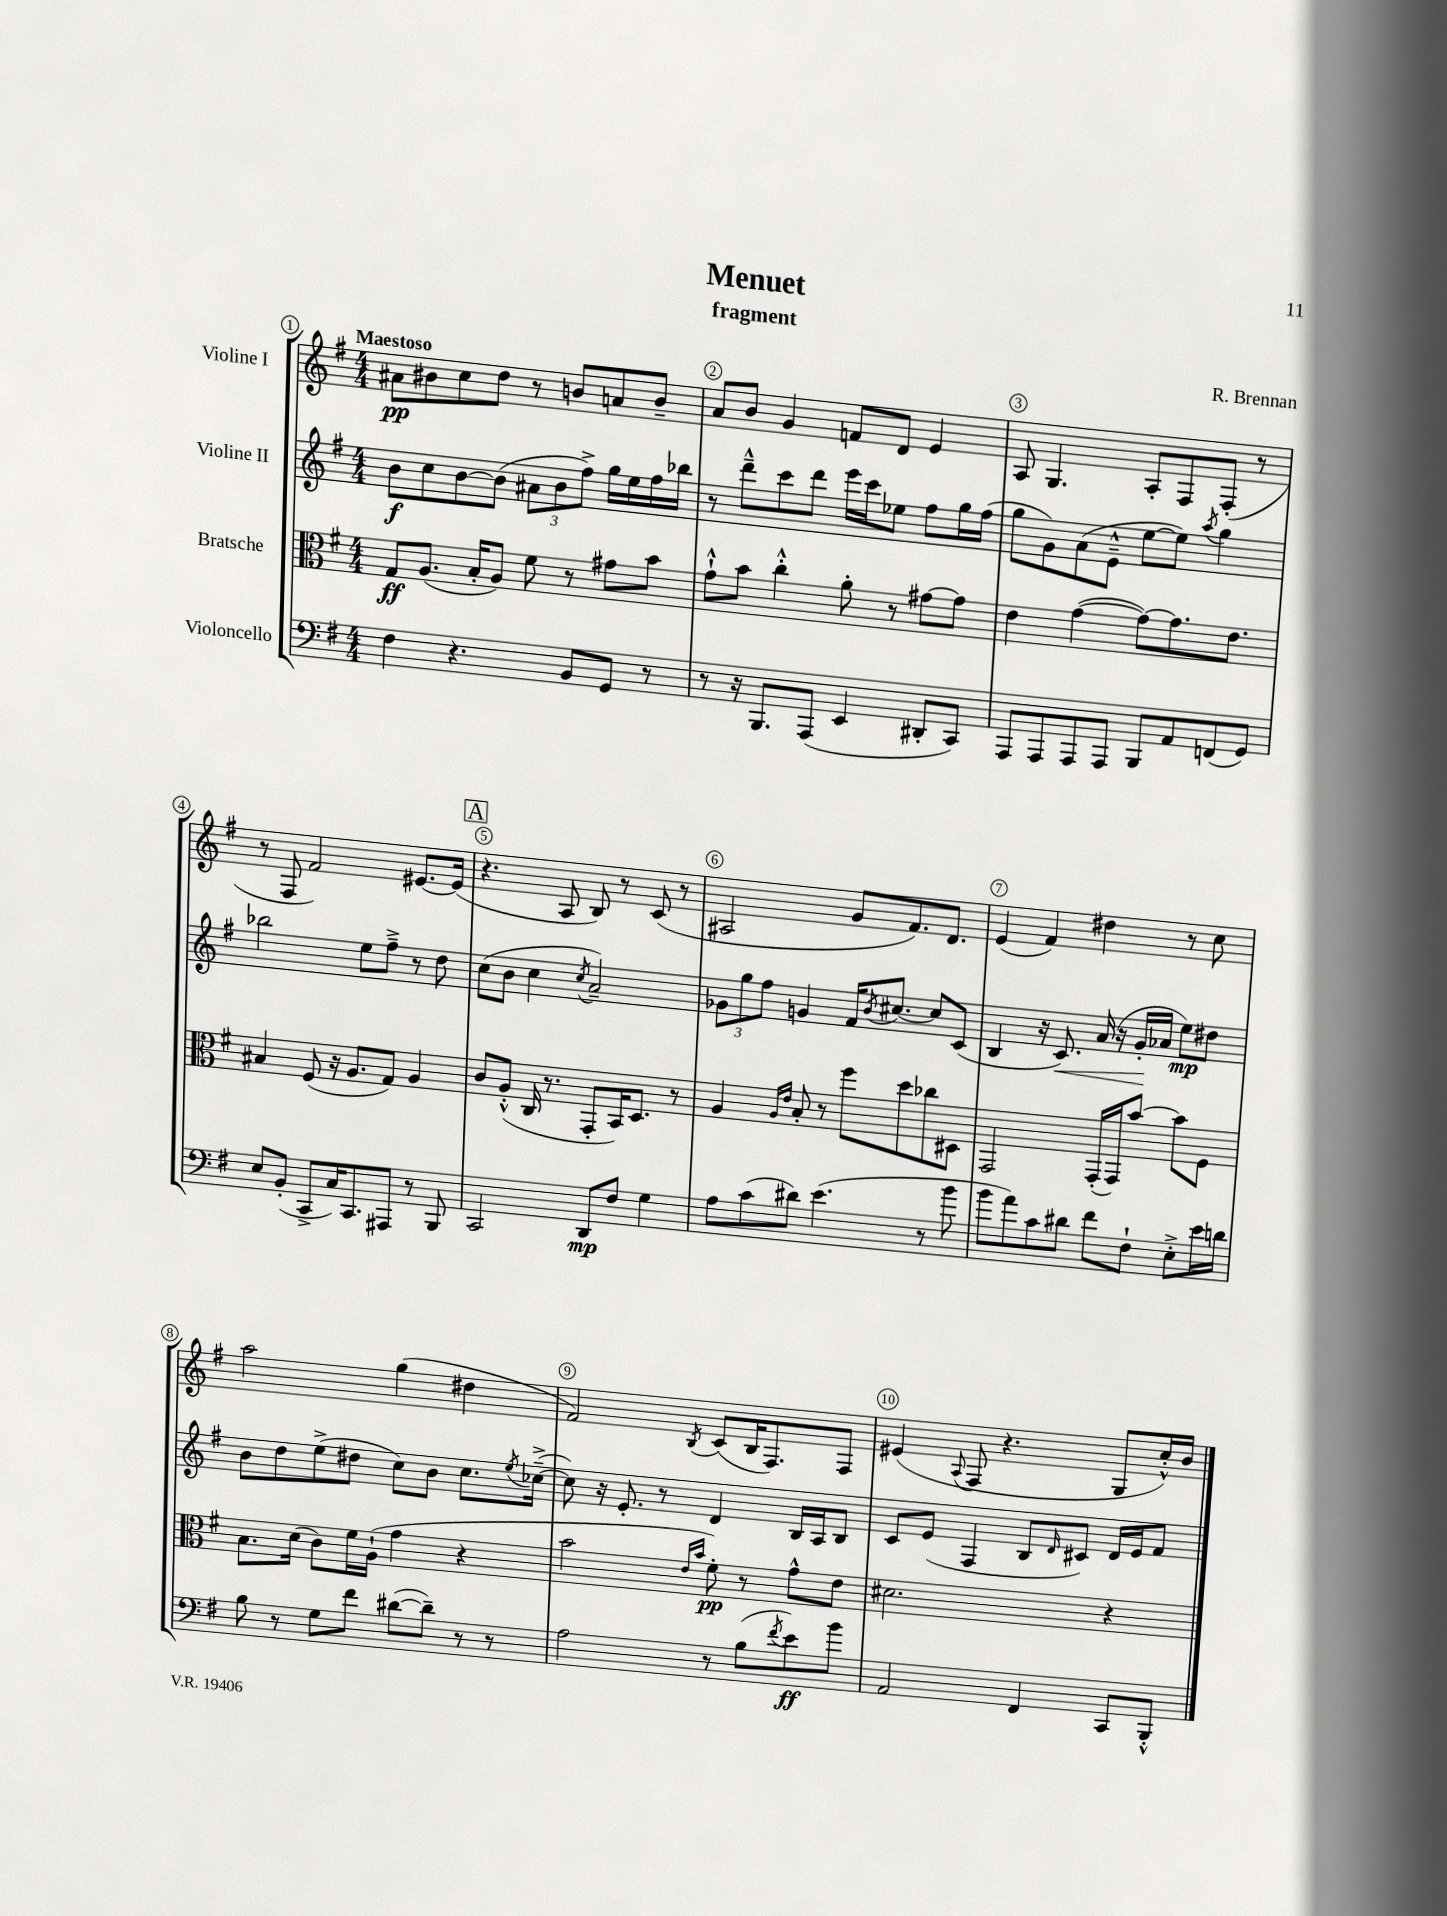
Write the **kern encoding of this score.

**kern	**kern	**kern	**kern
*staff4	*staff3	*staff2	*staff1
*clefF4	*clefC3	*clefG2	*clefG2
*k[f#]	*k[f#]	*k[f#]	*k[f#]
*M4/4	*M4/4	*M4/4	*M4/4
4F#\	8G/L	8b\L	8a#\L
.	(8.A/J	8cc\	8b#\
4.r	.	[8b\	8cc\
.	16B'/LK	.	.
.	8A/J)	(8b\]J	8dd\J
.	8f#\	12a#\L	8r
.	.	12b\	.
8BB/L	8r	.	8b/L
.	.	12ff#^\J)	.
8GG/J	8g#\L	16gg\LL	8a/
.	.	16ee\	.
8r	8b\J	16ff#\	8b~/J
.	.	16bb-\JJ	.
=	=	=	=
8r	8g`^^\L	8r	8a/L
16r	8b\J	8ddd~^^\L	8b/J
8.BBB/L	.	.	.
.	4cc'^^\	8ccc\	4g/
(8AAA/J	.	8ddd\J	.
4EE/	8a'\	16eee\LL	8f/L
.	.	16ccc\J	.
.	8r	8ee-\J	8d/J
8DD#'/L	[8g#\L	8ff#\L	4e/
8CC/J)	8g#\]J	16gg\L	.
.	.	(16ff#\JJ	.
=	=	=	=
8AAA/L	4e\	8gg\L	8A/
8AAA/	.	8g\)	4.G/
8AAA/	([4g\	(8a\	.
8AAA/J	.	8e~^^\J	.
8BBB/L	8g\_L)	[8ee\L	8A'/L
8AA/	8.g\]	8ee\]J)	8F#/
.	.	8qaa/	.
(8FF/	.	4gg\	(8F#'/J
.	8.e\J	.	.
8GG/J)	.	.	8r
=	=	=	=
8E/L	4B#/	2bb-\	8r
(8BB'/J	.	.	8F#/
8CC^/L	(8F#/	.	2f#/)
16C/K)	16r	.	.
8.CC/	8.A/L	.	.
.	.	8ee\L	.
8AAA#/J	8G/J)	8ff#~^\J	.
8r	4A/	8r	[8.e#/L
8BBB/	.	8dd\	.
.	.	.	(16e#/]Jk
=	=	=	=
2CC/	8c/L	(8cc\L	4.r
.	(8A'^^/J	8b\J	.
.	16C/	4cc\	.
.	8.r	.	.
.	.	.	8A/
.	.	8qcc/	.
8DD/L	8GG'/L	2a~/)	8B/)
8F#/J	16BB/K)	.	8r
.	8.D/J	.	.
4G\	.	.	(8c/
.	8r	.	8r
=	=	=	=
8A\L	4A/	12g-\L	2A#/
.	.	12gg\	.
(8c\	.	.	.
.	.	12ff#\J	.
.	16qqA/LL	.	.
.	16qqe/JJ	.	.
8d#\J)	8B'/	4g/	.
(4.e\	8r	.	.
.	8ff#\L	16f#/LK	8g/L
.	.	8qb/	.
.	.	[8.cc#/J	.
.	8dd\	.	8.f#/)
8r	8cc-\	8cc#/]L	.
.	.	.	8.d/J
8b\	8D#\J	(8c/J	.
=	=	=	=
8b\L	2GG/	4B/	(4e/
8a\)	.	.	.
8c\	.	16r	4f#/)
.	.	8.c/)	.
8d#\J	.	.	.
8f#\L	(16GG'/LL	(16a/	4dd#\
.	16GG/J)	16r	.
8F#`\J	[8b/J	16g'/LL	.
.	.	16a-/JJ	.
8E'^\L	8b\]L	8ee\L)	8r
16e\L	8F#\J	8dd#\J	8cc\
16d\JJ	.	.	.
=	=	=	=
8B\	8.B\L	8b\L	2aa\
8r	.	8dd\	.
.	(16d\Jk	.	.
8G\L	8c\L)	(8ee^\	.
8f#\J	16f#\L	8dd#\J	.
.	(16A`\JJ	.	.
([8d#\L	4g\	8cc\L)	(4gg\
8d#~\]J)	.	8b\J	.
8r	4r	8.cc\L	4dd#\
8r	.	.	.
.	.	8qee/	.
.	.	([16cc-~^\Jk	.
=	=	=	=
2A\	2b\	8cc-\])	2f#/)
.	.	16r	.
.	.	8.e'/	.
.	.	8r	.
.	16qqe/LL	.	.
.	16qqb/JJ	.	8qB/
8r	8f#'\)	4d/	(8c/L
(8B\L	8r	.	16B/K
.	.	.	8.F#/)
8qf#/	.	.	.
8e\)	8g^^\L	16B/LL	.
.	.	16A/J	.
8b\J	8e\J	8B/J	8F#/J
=	=	=	=
2AA/	2.d#\	8c/L	(4e#/
.	.	(8e/J	.
.	.	.	8qqA/
.	.	4F#/	8F#/
.	.	.	4.r
4FF#/	.	8B/L	.
.	.	16qqd/	.
.	.	8c#/J)	.
8CC/L	4r	16d/LL	8G/L
.	.	16e/J	.
8BBB'^^/J	.	8f#/J	16cc'^^/L)
.	.	.	16b/JJ
==	==	==	==
*-	*-	*-	*-
